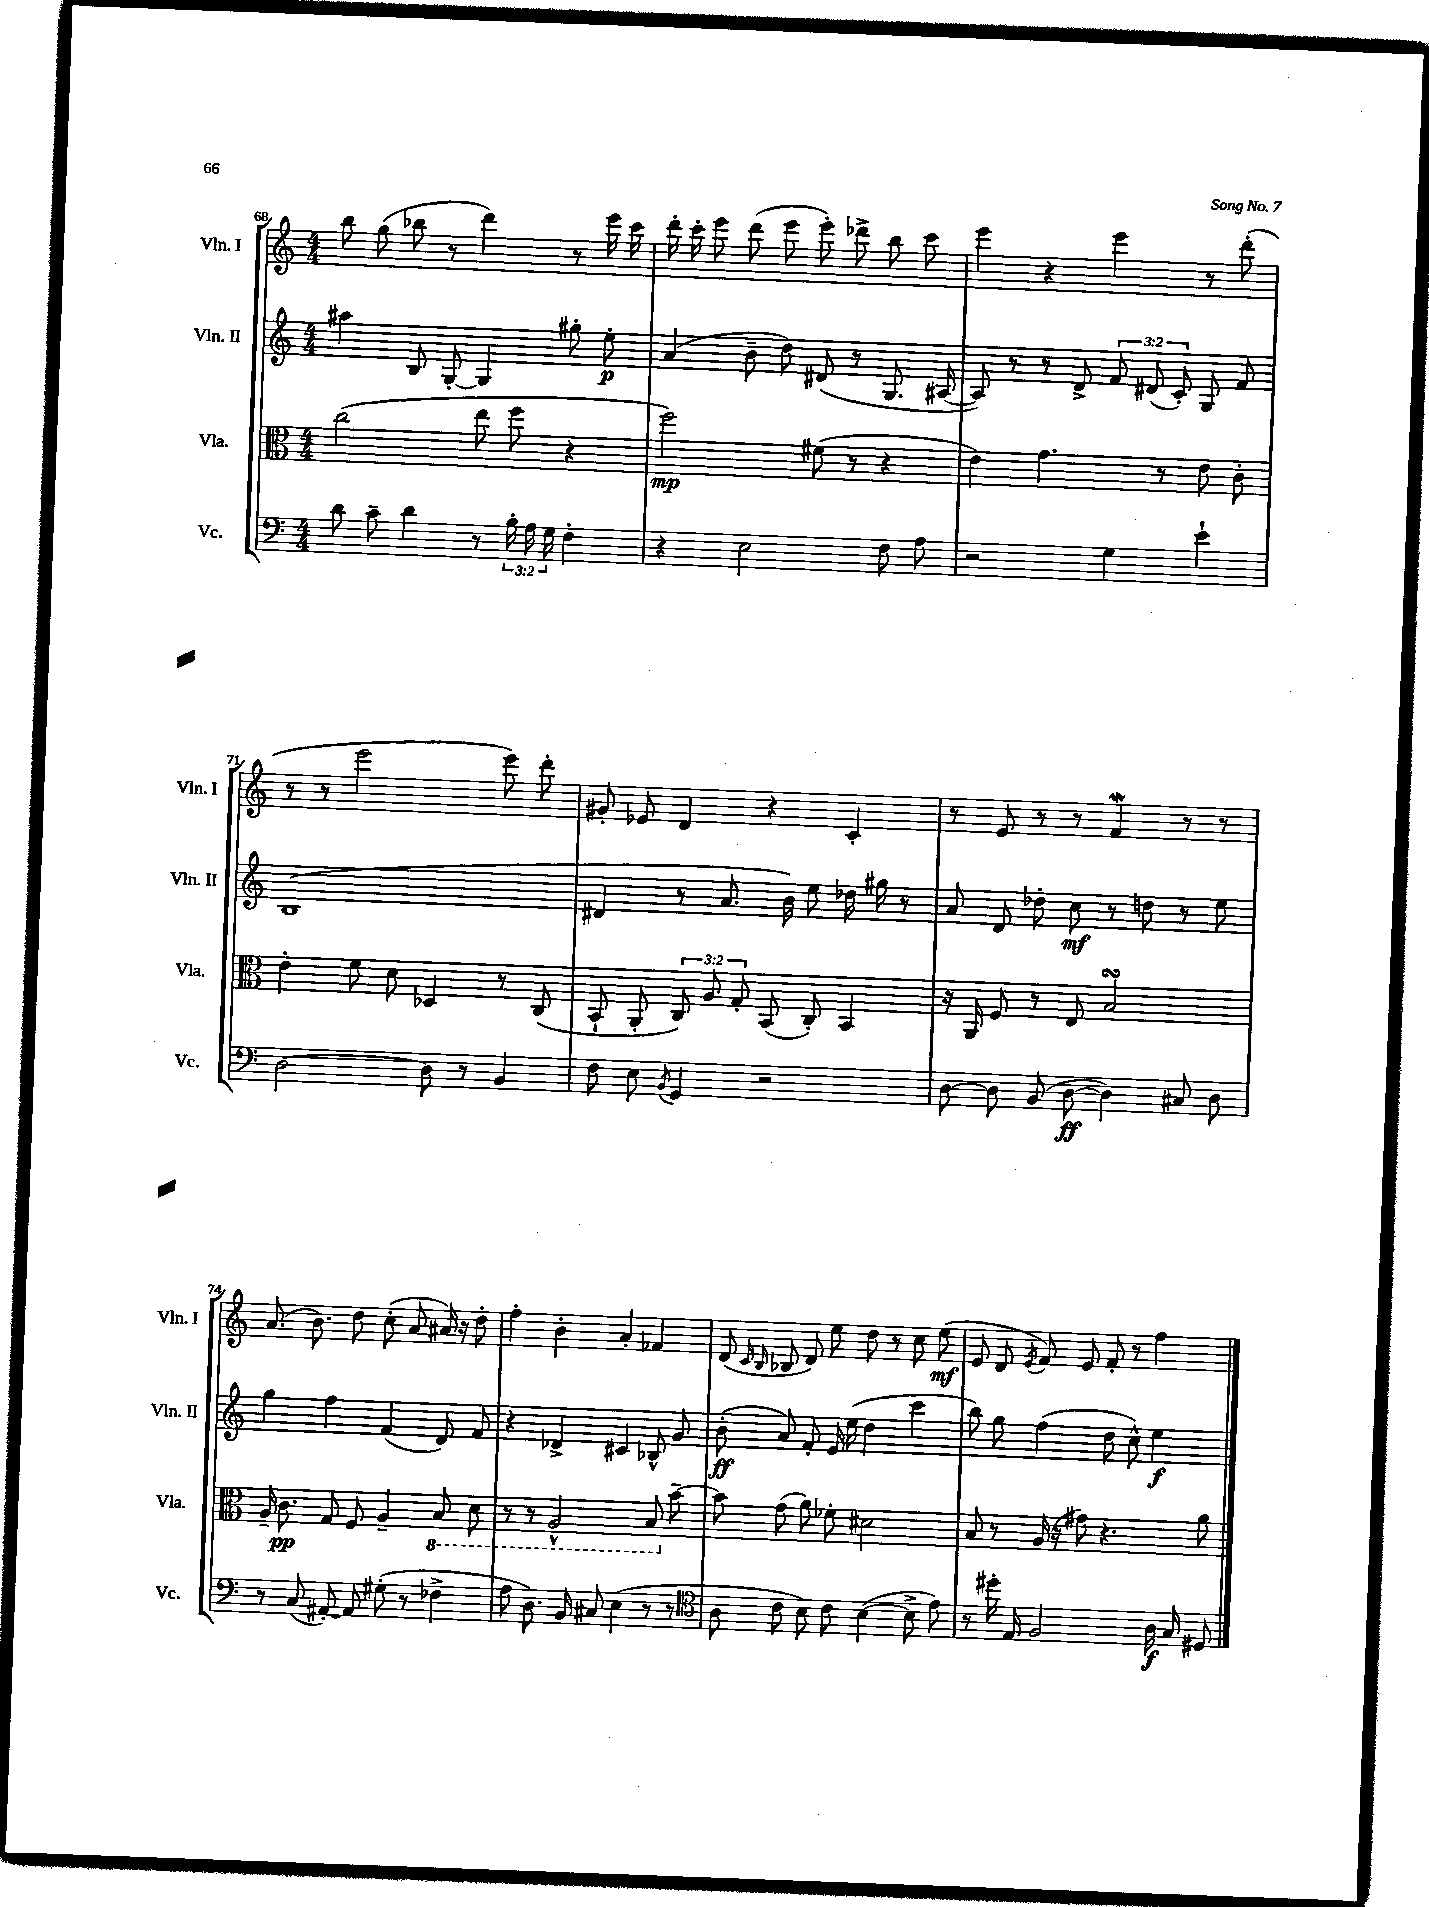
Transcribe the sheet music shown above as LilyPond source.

<<
\new StaffGroup <<
\new Staff = "s0" \with { instrumentName = "Vln. I" shortInstrumentName = "Vln. I" } {
    \clef treble \key c \major \numericTimeSignature \time 4/4
    \autoBeamOff b''8 g''8( bes''8 r8 d'''4) r8 e'''16 c'''16 |
    d'''16-. c'''16-. e'''8 d'''8( e'''8 e'''8-.) des'''8-> b''8 c'''8 |
    e'''4 r4 e'''4 r8 d'''8-.( |
    r8 r8 e'''2 e'''8) d'''8-. |
    gis'8-. ees'8 d'4 r4 c'4-. |
    r8 e'8 r8 r8 f'4\mordent r8 r8 |
    a'8.( b'8.) d''8 c''8-.( a'8 ais'16) r16 d''8-. |
    f''4-. b'4-. a'4-. fes'4 |
    d'8( \grace { c'16 b16 } bes8 d'8) e''8 d''8 r8 c''8 e''8\mf( |
    e'8 d'8 \acciaccatura { e'8 } f'8) e'8 f'8-. r8 f''4 \bar "|." |
}
\new Staff = "s1" \with { instrumentName = "Vln. II" shortInstrumentName = "Vln. II" } {
    \clef treble \key c \major \numericTimeSignature \time 4/4 \override Staff.TupletNumber.text = #tuplet-number::calc-fraction-text
    \autoBeamOff ais''4 b8 g8~-. g4 gis''8-. e''8-.\p |
    a'4( b'8-- d''8) dis'8( r8 g8. ais16~ |
    ais8) r8 r8 d'8-> \tuplet 3/2 { f'8 dis'8( c'8-.) } g8 f'8 |
    b1( |
    dis'4 r8 a'8. b'16) e''8 des''16 gis''16 r8 |
    a'8 d'8 des''8-. c''8\mf r8 d''8 r8 e''8 |
    g''4 f''4 f'4( d'8) f'8 |
    r4 des'4-> cis'4 bes8-^ g'8 |
    b'8-.\ff( a'8) f'8-. e'16 e''16( d''4 c'''4 |
    b''8) g''8 f''4( d''8 c''8-^) e''4\f \bar "|." |
}
\new Staff = "s2" \with { instrumentName = "Vla." shortInstrumentName = "Vla." } {
    \clef alto \key c \major \numericTimeSignature \time 4/4 \override Staff.TupletNumber.text = #tuplet-number::calc-fraction-text
    \autoBeamOff c''2( e''8 f''8 r4 |
    f''2\mp) fis'8( r8 r4 |
    e'4) g'4. r8 e'8 c'8-. |
    e'4-. f'8 d'8 des4 r8 c8( |
    b,8-! a,8-. \tuplet 3/2 { c8) a8 g8-. } b,8( c8-.) b,4 |
    r16 a,16 f8 r8 e8 b2\turn |
    a16-- c'8.\pp g8 f8 a4-- \ottava #-1 b,8 d8 |
    r8 r8 a,2-^ b,8 \ottava #0 b'8~-- |
    b'8 g'8( a'8) fes'8-. dis'2 |
    b8 r8 a16( r16 gis'8) r4. a'8 \bar "|." |
}
\new Staff = "s3" \with { instrumentName = "Vc." shortInstrumentName = "Vc." } {
    \clef bass \key c \major \numericTimeSignature \time 4/4 \override Staff.TupletNumber.text = #tuplet-number::calc-fraction-text
    \autoBeamOff d'8 c'8-- d'4 r8 \tuplet 3/2 { b16-. a16 g16 } f4-. |
    r4 e2 f8 a8 |
    r2 g4 e'4-! |
    d2~ d8 r8 b,4 |
    f8 e8 \acciaccatura { b,8 } g,4 r2 |
    d8~ d8 b,8( d8~\ff d4) cis8 d8 |
    r8 c8( ais,8~-.) ais,8 gis8-.( r8 fes4-> |
    a8 d8.) b,16 cis8 e4( r8 r8 |
    \clef tenor a8 c'8 b8) c'8 b4~( b8-> e'8) |
    r8 dis''16-. e16 f2 a16\f g16 dis8 \bar "|." |
}
>>
>>
\layout { \context { \Score currentBarNumber = #68 } }
